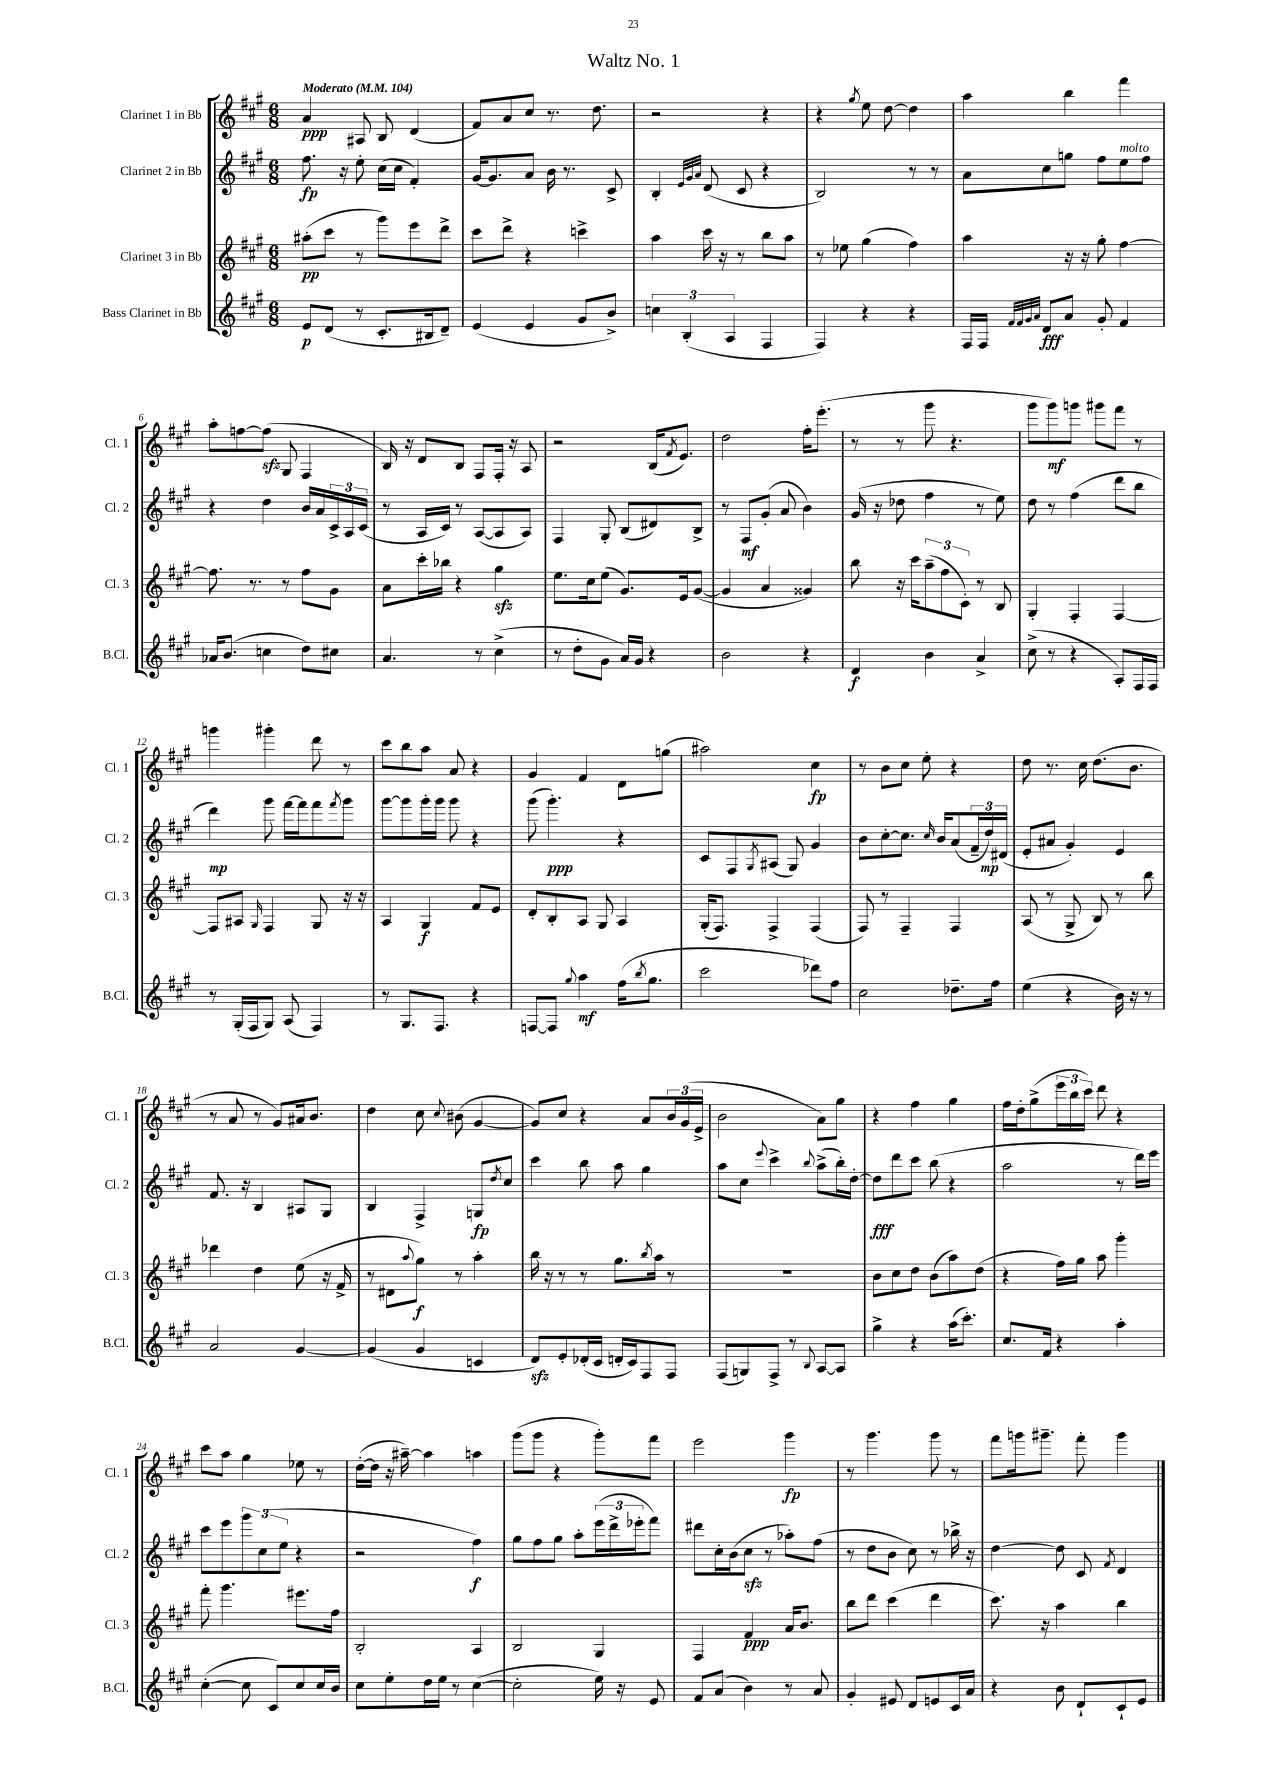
\header { title = "Waltz No. 1" }
<<
\new StaffGroup <<
\new Staff = "s0" \with { instrumentName = "Clarinet 1 in Bb" shortInstrumentName = "Cl. 1" } {
    \clef treble \key a \major \numericTimeSignature \time 6/8 \tempo "Moderato" 4 = 104
    a'4\ppp ais8 b8 d'4( |
    fis'8) a'8 cis''8 r8. d''8. |
    r2 r4 |
    r4 \acciaccatura { gis''8 } e''8 d''8~ d''4 |
    a''4 b''4 fis'''4 |
    a''8-. f''8~ f''8\sfz( gis8 fis4 |
    b16) r16 d'8 b8 fis8 fis16-. r16 a8 |
    r2 b16( \acciaccatura { fis'8 } e'8.) |
    d''2 fis''16-. e'''8.-.( |
    r8 r8 gis'''8 r4. |
    gis'''8 gis'''8\mf) g'''8 gis'''8 fis'''8 r8 |
    g'''4 gis'''4-. d'''8 r8 |
    cis'''8 b''8 a''8 a'8 r4 |
    gis'4 fis'4 d'8 g''8( |
    ais''2) cis''4\fp |
    r8 b'8 cis''8 e''8-. r4 |
    d''8 r8. cis''16 d''8.( b'8. |
    r8 a'8 r8 gis'8) ais'16 b'8. |
    d''4 cis''8 \appoggiatura { cis''8 } bis'8( gis'4~ |
    gis'8) cis''8 r4 a'8 \tuplet 3/2 { b'16 gis'16( e'16-> } |
    b'2 a'8) gis''8 |
    r4 fis''4 gis''4 |
    fis''16 d''16-. gis''8->( \tuplet 3/2 { e'''16 b''16 cis'''16) } d'''8 r4 |
    cis'''8 a''8 gis''4 ees''8 r8 |
    d''16~-.( d''16 r16 ais''16~--) ais''4 a''4 |
    gis'''8( gis'''8 r4 gis'''8-.) fis'''8 |
    e'''2 gis'''4\fp |
    r8 gis'''4. gis'''8 r8 |
    fis'''8 g'''16 gis'''8.-- fis'''8-. gis'''4 \bar "|." |
}
\new Staff = "s1" \with { instrumentName = "Clarinet 2 in Bb" shortInstrumentName = "Cl. 2" } {
    \clef treble \key a \major \numericTimeSignature \time 6/8
    fis''8.\fp r16 e''8-. cis''16( cis''16 fis'4-.) |
    gis'16~ gis'8. a'8 b'16 r8. cis'8-> |
    b4-. \grace { e'32 gis'32 a'32 } d'8( cis'8 r4 |
    b2) r8 r8 |
    a'8 cis''8 g''8 fis''8 e''8^\markup { \italic "molto" } fis''8 |
    r4 d''4 b'16 a'16 \tuplet 3/2 { cis'16-> a16 cis'16( } |
    r8 a16 cis'16) r8 a8~( a8 a8) |
    fis4 gis8-. b8( dis'8) b8-> |
    r8 fis8\mf gis'8-.( a'8 b'4) |
    gis'16( r16 des''8 fis''4 r8 e''8) |
    d''8 r8 fis''4( d'''8 b''8 |
    d'''4\mp) gis'''8 fis'''16~ fis'''16 fis'''8 \acciaccatura { fis'''8 } gis'''8 |
    gis'''8~ gis'''8 gis'''16-. gis'''16 gis'''8 r4 |
    gis'''8( gis'''4.-.\ppp) r4 |
    cis'8 fis8 \acciaccatura { gis8 } ais8( gis8) gis'4 |
    b'8 cis''8~-. cis''8. \grace { cis''16 } b'16 a'8( \tuplet 3/2 { fis'16-- d''16\mp) dis'16( } |
    e'8-. ais'8 gis'4-.) e'4 |
    fis'8. r16 b4 ais8 gis8 |
    b4 fis4-> g8\fp \acciaccatura { d''8 } cis''8 |
    cis'''4 b''8 a''8 gis''4 |
    a''8 cis''8 \appoggiatura { e'''8 } cis'''4-> \appoggiatura { b''8 } a''8->( b''16-.) d''16~-. |
    d''8\fff d'''8 cis'''8 b''8( r4 |
    a''2 r8 d'''16) e'''16 |
    cis'''8 e'''8 \tuplet 3/2 { gis'''8 cis''8( e''8 } r4 |
    r2 fis''4\f) |
    gis''8 fis''8 gis''8 a''8-. \tuplet 3/2 { e'''16( d'''16-> ees'''16-. } fis'''8) |
    dis'''8 cis''16-. b'16( cis''8\sfz r8 aes''8-.) fis''8( |
    r8 d''8 b'8 cis''8) r8 bes''16-> r16 |
    d''4~ d''8 cis'8 \acciaccatura { fis'8 } d'4 \bar "|." |
}
\new Staff = "s2" \with { instrumentName = "Clarinet 3 in Bb" shortInstrumentName = "Cl. 3" } {
    \clef treble \key a \major \numericTimeSignature \time 6/8
    ais''8-.\pp( cis'''8 r8 gis'''8) e'''8 d'''8-> |
    cis'''8 d'''8-> r4 c'''4-> |
    a''4 cis'''16 r16 r8 b''8 a''8 |
    r8 ees''8 gis''4( fis''4) |
    a''4 r16 r16 gis''8-. fis''4~ |
    fis''8. r8. r8 fis''8 gis'8 |
    a'8 cis'''16-. bes''16 r4 gis''4\sfz |
    e''8. cis''16 e''8( gis'8.) e'16 gis'8~( |
    gis'4 a'4 gisis'4) |
    b''8 r16 cis'''16 \tuplet 3/2 { a''8--( fis''8 cis'8-.) } r8 b8 |
    gis4-. fis4-. fis4~ |
    fis8 ais8 \grace { gis16 } fis4 gis8 r16 r16 |
    a4 gis4\f fis'8 e'8 |
    d'8-. b8-. a8 gis8 a4 |
    gis16-.( fis8.) fis4-> fis4( |
    fis8) r8 fis4-- fis4 |
    a8( r8 gis8-> b8) r8 b''8 |
    des'''4 d''4 e''8( r16 fis'16-> |
    r8 dis'8 \appoggiatura { a''8 } gis''8\f) r8 a''4-. |
    b''16 r16 r8 r8 gis''8. \acciaccatura { b''8 } a''16 r8 |
    R2. |
    b'8 cis''8 d''8 b'8( a''8) d''8( |
    r4 fis''16) gis''16 a''8 gis'''4-. |
    fis'''8-. gis'''4. eis'''8. fis''16 |
    b2-. a4 |
    b2 gis4 |
    fis4 fis'4\ppp a'16 b'8. |
    b''8 d'''8 cis'''4( d'''4 |
    cis'''8.) r16 a''4 b''4 \bar "|." |
}
\new Staff = "s3" \with { instrumentName = "Bass Clarinet in Bb" shortInstrumentName = "B.Cl." } {
    \clef treble \key a \major \numericTimeSignature \time 6/8
    e'8\p d'8( r8 cis'8.-. bis16 d'8--) |
    e'4( e'4 gis'8 b'8->) |
    \tuplet 3/2 { c''4 b4-.( a4 } fis4 |
    fis4) r4 r4 |
    fis16 fis16 \grace { fis'32 fis'32 gis'32 a'32 } d'8\fff a'8 gis'8-. fis'4 |
    aes'16 b'8.( c''4 d''8) cis''8 |
    a'4. r8 cis''4->( |
    r8 d''8-. gis'8 a'16) gis'16 r4 |
    b'2 r4 |
    d'4\f b'4 a'4-> |
    cis''8->( r8 r4 a8-.) fis16 fis16 |
    r8 gis16-.( fis16 gis8) a8( fis4) |
    r8 gis8. fis8. r4 |
    f8~ f8 \appoggiatura { gis''8 } a''4\mf fis''16( \acciaccatura { b''8 } gis''8. |
    cis'''2 des'''8) fis''8 |
    cis''2 des''8.-- fis''16 |
    e''4( r4 b'16) r16 r8 |
    a'2 gis'4~ |
    gis'4( gis'4 c'4 |
    d'8\sfz) e'8-. des'16-.( cis'16 d'16-. cis'16) fis8 fis8 |
    fis8( g8) fis8-> r8 \appoggiatura { b8 } a8~ a8 |
    gis''4-> r4 a''16( cis'''8.-.) |
    cis''8. fis'16 r4 a''4-. |
    cis''4~-.( cis''8 cis'8) cis''8 cis''16 b'16 |
    cis''8 e''8-. d''16 e''16 r8 cis''4~( |
    cis''2-. e''16) r16 e'8 |
    fis'8 a'8( b'4) r8 a'8 |
    gis'4-. eis'8 d'8 e'8 cis'16 a'16 |
    r4 b'8 d'8-! cis'8-! e'8 \bar "|." |
}
>>
>>
